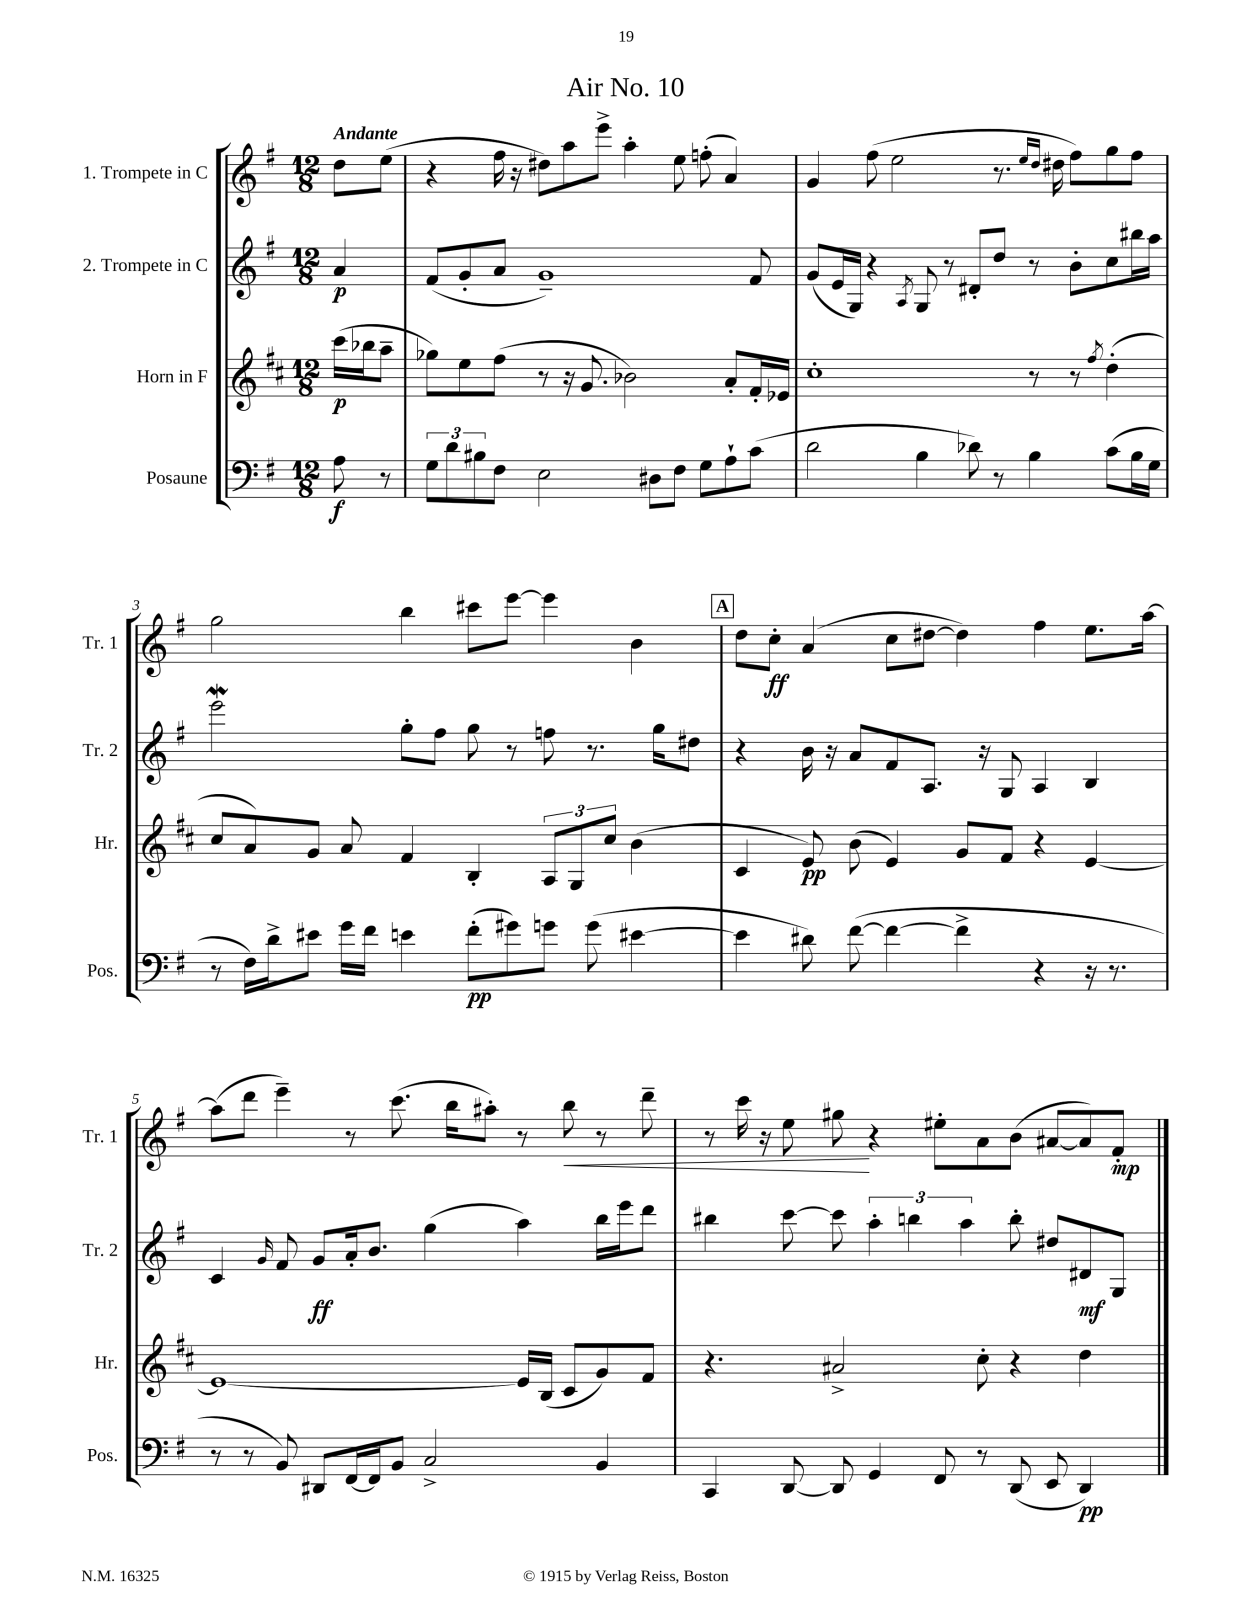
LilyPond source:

\header { title = "Air No. 10" }
<<
\new StaffGroup <<
\new Staff = "s0" \with { instrumentName = "1. Trompete in C" shortInstrumentName = "Tr. 1" } {
    \clef treble \key g \major \numericTimeSignature \time 12/8 \partial 4 \tempo "Andante"
    d''8 e''8( |
    r4 fis''16 r16 dis''8) a''8 e'''8-> a''4-. e''8 f''8-.( a'4) |
    g'4 fis''8( e''2 r8. \grace { e''16 d''16 } dis''16 fis''8) g''8 fis''8 |
    g''2 b''4 cis'''8 e'''8~ e'''4 b'4 |
    \mark \markup { \box "A" } d''8 c''8-.\ff a'4( c''8 dis''8~ dis''4) fis''4 e''8. a''16~ |
    a''8( d'''8 e'''4--) r8 c'''8.( b''16 ais''8-.) r8 b''8\< r8 d'''8-- |
    r8 c'''16 r16 e''8 gis''8\! r4 eis''8-. a'8 b'8( ais'8~ ais'8) fis'8-.\mp \bar "|." |
}
\new Staff = "s1" \with { instrumentName = "2. Trompete in C" shortInstrumentName = "Tr. 2" } {
    \clef treble \key g \major \numericTimeSignature \time 12/8 \partial 4
    a'4\p |
    fis'8( g'8-. a'8 g'1--) fis'8 |
    g'8( e'16 g16) r4 \acciaccatura { a8 } g8 r8 dis'8-. d''8 r8 b'8-. c''8 bis''16 a''16 |
    e'''2\mordent g''8-. fis''8 g''8 r8 f''8 r8. g''16 dis''8 |
    \mark \markup { \box "A" } r4 b'16 r16 a'8 fis'8 a8. r16 g8 a4 b4 |
    c'4 \grace { g'16 } fis'8 g'8\ff a'16-. b'8. g''4( a''4) b''16 e'''16 d'''8 |
    bis''4 c'''8~ c'''8 \tuplet 3/2 { a''4-. b''4 a''4 } b''8-. dis''8 dis'8\mf g8 \bar "|." |
}
\new Staff = "s2" \with { instrumentName = "Horn in F" shortInstrumentName = "Hr." } {
    \clef treble \key d \major \numericTimeSignature \time 12/8 \partial 4
    cis'''16\p( bes''16 a''8-- |
    ges''8) e''8 fis''8( r8 r16 g'8. bes'2) a'8-. fis'16-. ees'16 |
    cis''1-. r8 r8 \acciaccatura { fis''8 } d''4-.( |
    cis''8 a'8) g'8 a'8 fis'4 b4-. \tuplet 3/2 { a8 g8 cis''8 } b'4( |
    \mark \markup { \box "A" } cis'4 e'8\pp) b'8( e'4) g'8 fis'8 r4 e'4~ |
    e'1~ e'16 b16( cis'8 g'8) fis'8 |
    r4. ais'2-> cis''8-. r4 d''4 \bar "|." |
}
\new Staff = "s3" \with { instrumentName = "Posaune" shortInstrumentName = "Pos." } {
    \clef bass \key g \major \numericTimeSignature \time 12/8 \partial 4
    a8\f r8 |
    \tuplet 3/2 { g8 d'8 bis8 } fis8 e2 dis8 fis8 g8 a8-! c'8( |
    d'2 b4 des'8) r8 b4 c'8( b16 g16 |
    r8 fis16) d'16-> eis'8 g'16 fis'16 e'4 fis'8-.\pp( gis'8) g'8 g'8( eis'4~ |
    \mark \markup { \box "A" } eis'4 dis'8) fis'8~( fis'4~ fis'4-> r4 r16 r8. |
    r8 r8 b,8) dis,8 fis,16~ fis,16 b,8 c2-> b,4 |
    c,4 d,8~ d,8 g,4 fis,8 r8 d,8( e,8 d,4\pp) \bar "|." |
}
>>
>>
